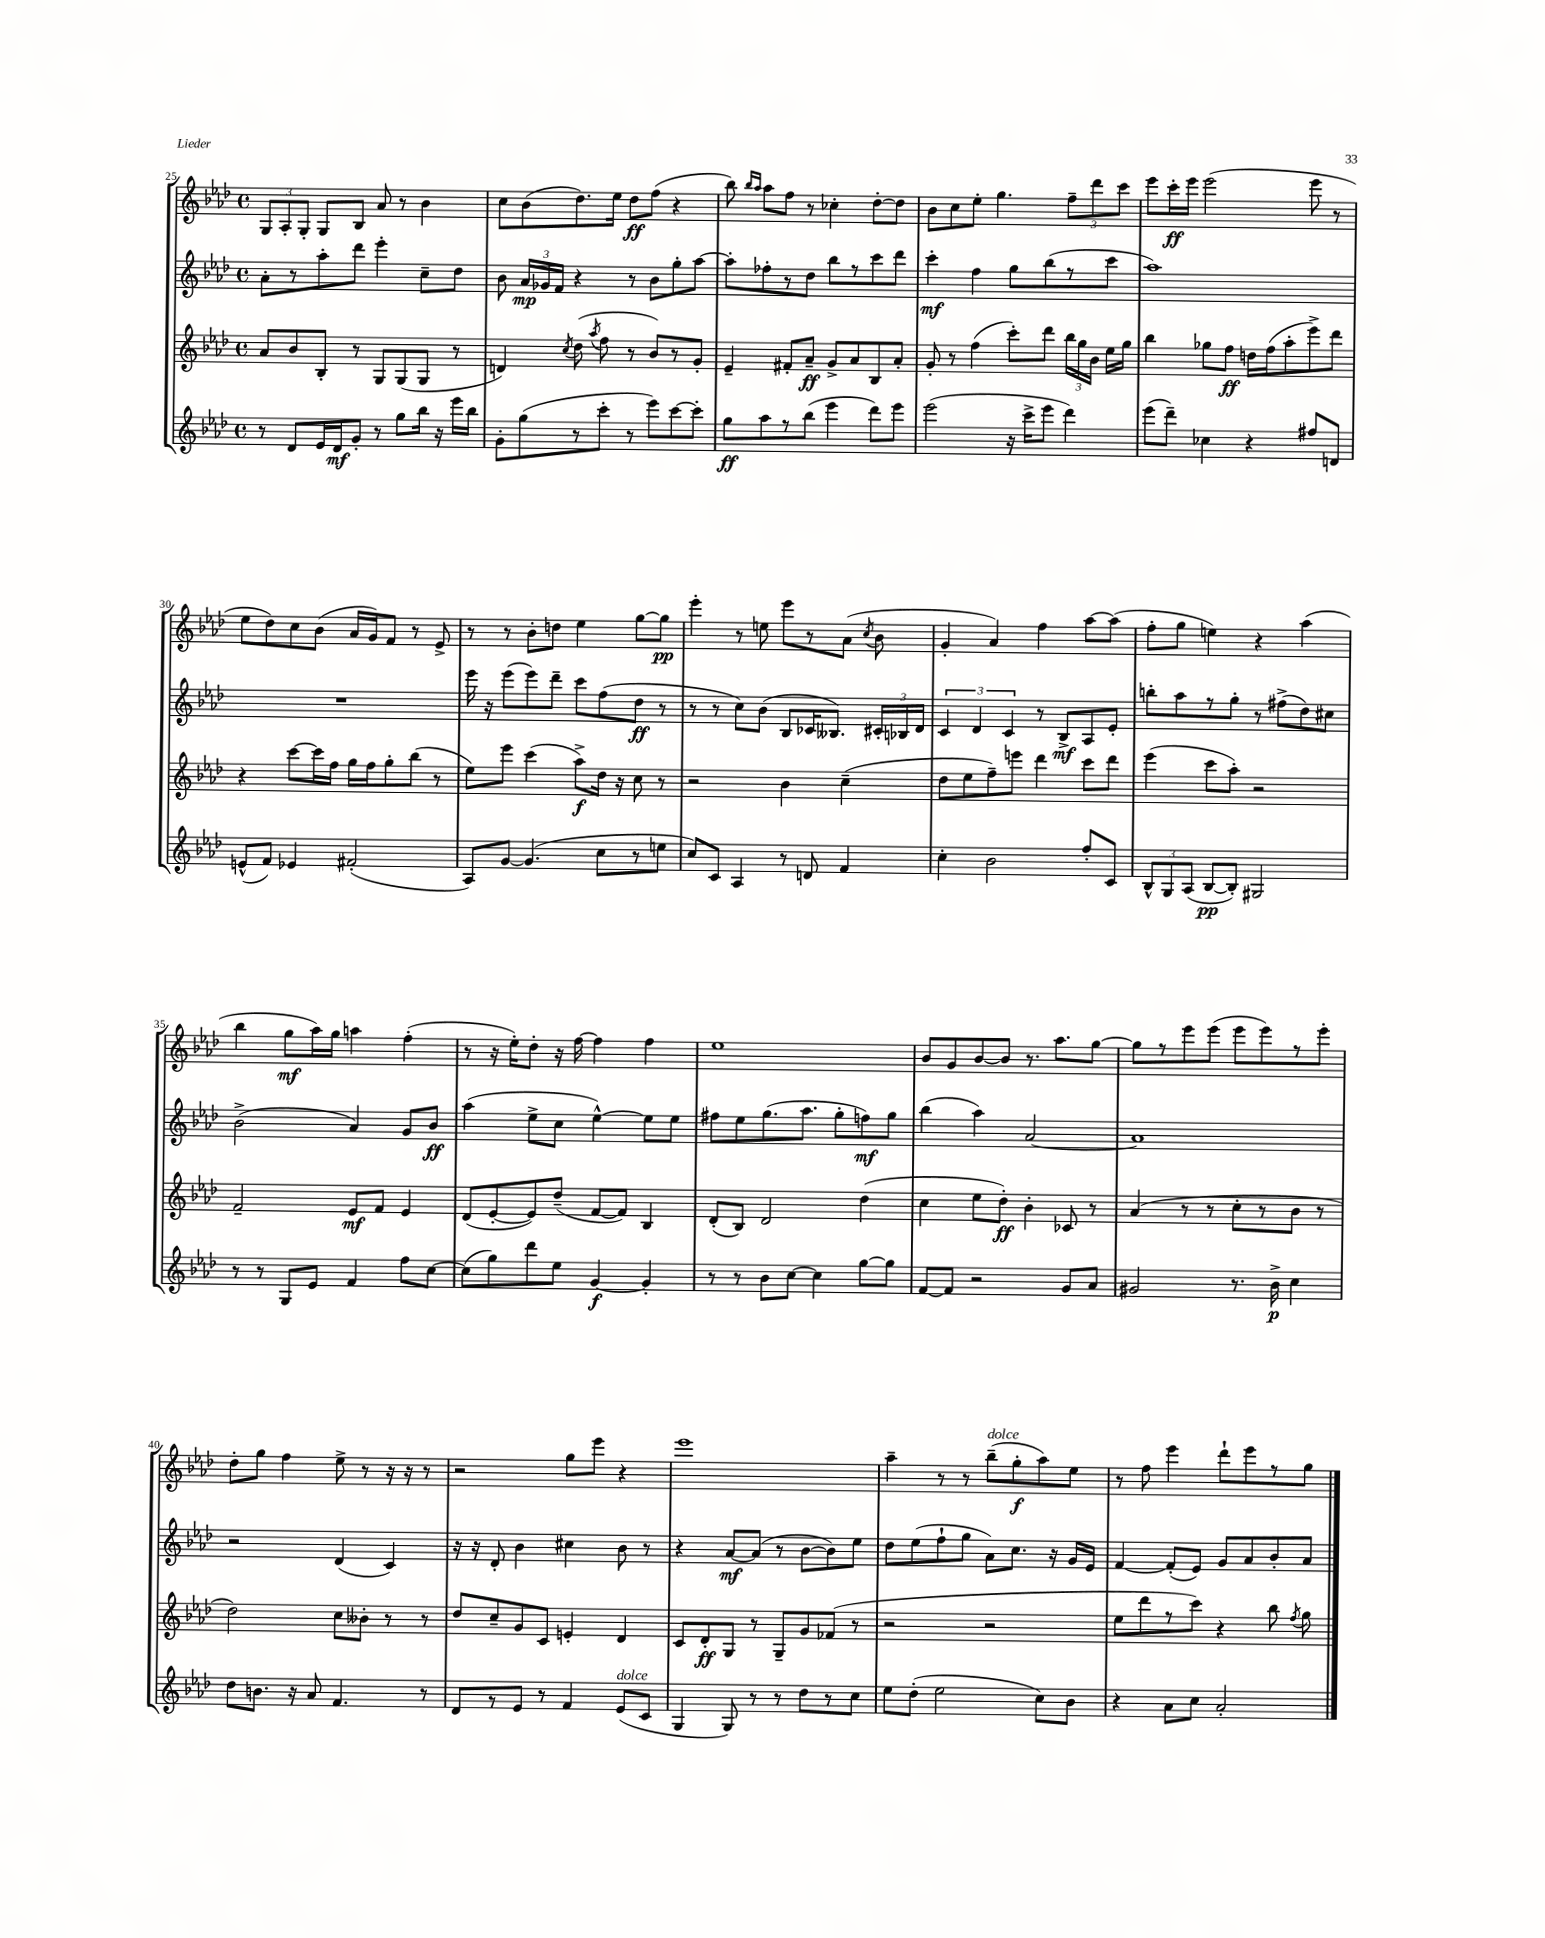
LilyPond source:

<<
\new StaffGroup <<
\new Staff = "s0" {
    \clef treble \key aes \major \defaultTimeSignature \time 4/4
    \autoBeamOff \tuplet 3/2 { g8[ aes8-. g8]-. } g8[ bes8] aes'8 r8 bes'4 |
    c''8[ bes'8( des''8.) ees''16] des''8[\ff f''8]( r4 |
    bes''8) \grace { bes''16[ aes''16] } aes''8[ f''8] r8 ces''4-. des''8[~-. des''8] |
    bes'8[ c''8 ees''8]-. g''4. \tuplet 3/2 { f''8[-- des'''8 c'''8] } |
    ees'''8[ c'''16-.\ff ees'''16] ees'''2( ees'''8 r8 |
    ees''8[ des''8) c''8 bes'8]( aes'16[ g'16) f'8] r8 ees'8-> |
    r8 r8 bes'8[-. d''8] ees''4 g''8[~ g''8]\pp |
    ees'''4-. r8 e''8 ees'''8[ r8 aes'8]( \acciaccatura { c''8 } bes'8 |
    g'4-. aes'4) f''4 aes''8[~ aes''8]( |
    f''8[-. g''8] e''4) r4 aes''4( |
    bes''4 g''8[\mf aes''16) g''16] a''4 f''4-.( |
    r8 r16 ees''16[-.) des''8]-. r16 f''16~ f''4 f''4 |
    ees''1 |
    bes'8[ g'8 bes'8~ bes'8] r8. aes''8.[ g''8]~ |
    g''8[ r8 ees'''8 ees'''8]( ees'''8[ ees'''8) r8 ees'''8]-. |
    des''8[-. g''8] f''4 ees''8-> r8 r16 r16 r8 |
    r2 g''8[ ees'''8] r4 |
    ees'''1 |
    aes''4-- r8 r8 bes''8[--^\markup { \italic "dolce" }( g''8-.\f aes''8) ees''8] |
    r8 f''8 ees'''4 des'''8[-! ees'''8 r8 g''8] \bar "|." |
}
\new Staff = "s1" {
    \clef treble \key aes \major \defaultTimeSignature \time 4/4
    \autoBeamOff aes'8[-. r8 aes''8-. des'''8] ees'''4-. c''8[-- des''8] |
    bes'8 \tuplet 3/2 { aes'16[\mp ges'16 f'16] } r4 r8 bes'8[ g''8-. aes''8]~ |
    aes''8[-. fes''8-. r8 des''8] bes''8[ r8 c'''8 des'''8] |
    c'''4-.\mf f''4 g''8[ bes''8( r8 c'''8] |
    aes''1) |
    R1 |
    ees'''16 r16 ees'''8[( ees'''8) des'''8]-- c'''8[ f''8( des''8]\ff r8 |
    r8 r8 c''8[) bes'8]( bes8[ ces'16 beses8.]) \tuplet 3/2 { cis'16[-. bes16 des'16] } |
    \tuplet 3/2 { c'4 des'4 c'4 } r8 bes8[->\mf aes8 ees'8]-. |
    b''8[-. aes''8 r8 g''8]-. r8 fis''8[->( des''8) cis''8] |
    bes'2->( aes'4) g'8[ bes'8]\ff |
    aes''4( ees''8[-> c''8] ees''4~-^) ees''8[ ees''8] |
    fis''8[ ees''8 g''8.( aes''8.] g''8[-. f''8\mf) g''8] |
    bes''4( aes''4) aes'2~ |
    aes'1 |
    r2 des'4( c'4) |
    r16 r16 des'8-. bes'4 cis''4 bes'8 r8 |
    r4 aes'8[~\mf aes'8]( r8 bes'8[~ bes'8) ees''8] |
    des''8[ ees''8( f''8-! g''8] aes'8[) c''8.] r16 g'16[ ees'16] |
    f'4~ f'8[-.( ees'8]) g'8[ aes'8 bes'8-. aes'8] \bar "|." |
}
\new Staff = "s2" {
    \clef treble \key aes \major \defaultTimeSignature \time 4/4
    \autoBeamOff aes'8[ bes'8 bes8]-. r8 g8[ g8( g8] r8 |
    d'4) \acciaccatura { c''8 } des''8( \acciaccatura { aes''8 } f''8 r8 bes'8[) r8 g'8]-. |
    ees'4-- fis'8[-. aes'8]--\ff g'8[-> aes'8 bes8 aes'8]-. |
    g'8-. r8 f''4( c'''8[-.) des'''8] \tuplet 3/2 { bes''16[ g''16 bes'16] } ees''16[ g''16] |
    bes''4 ges''8[ f''8]\ff d''16[ f''16( aes''8-. ees'''8->) des'''8] |
    r4 c'''8[~ c'''16 f''16] g''16[ f''16 g''8-. bes''8]( r8 |
    ees''8[) ees'''8] c'''4( aes''8[->\f) des''16] r16 c''8 r8 |
    r2 bes'4 c''4--( |
    des''8[ ees''8 f''8--) e'''8] des'''4 c'''8[ des'''8] |
    ees'''4( c'''8[ aes''8]-.) r2 |
    f'2-- ees'8[\mf f'8] ees'4 |
    des'8[( ees'8~-. ees'8) des''8]--( f'8[~ f'8]) bes4 |
    des'8[-.( bes8]) des'2 des''4( |
    c''4 ees''8[ des''8]-.\ff) bes'4-. ces'8 r8 |
    aes'4( r8 r8 c''8[-. r8 bes'8] r8 |
    des''2) c''8[ beses'8]-. r8 r8 |
    des''8[ c''8-- g'8 c'8] e'4-. des'4 |
    c'8[ des'8-.\ff g8] r8 g8[-- g'8 fes'8]( r8 |
    r2 r2 |
    ees''8[ des'''8 r8 c'''8]) r4 bes''8 \acciaccatura { f''8 } g''8 \bar "|." |
}
\new Staff = "s3" {
    \clef treble \key aes \major \defaultTimeSignature \time 4/4
    \autoBeamOff r8 des'8[ ees'16 des'16\mf g'8]-. r8 g''8[ bes''16] r16 ees'''16[ bes''16] |
    g'8[-. g''8( r8 c'''8]-. r8 ees'''8[) c'''8~ c'''8]-. |
    g''8[\ff aes''8 r8 bes''8]( ees'''4 des'''8[) ees'''8] |
    ees'''2( r16 c'''16[-> ees'''8] des'''4) |
    ees'''8[( des'''8]--) ces''4 r4 fis''8[ d'8] |
    e'8[-^( f'8]) ees'4 fis'2-.( |
    aes8[) g'8]~ g'4.( c''8[ r8 e''8] |
    c''8[) c'8] aes4 r8 d'8 f'4 |
    c''4-. bes'2 f''8[-. c'8] |
    \tuplet 3/2 { bes8[-^ g8 aes8]( } bes8[~\pp bes8]-.) gis2 |
    r8 r8 g8[ ees'8] f'4 f''8[ c''8]~ |
    c''8[( g''8) des'''8 ees''8] g'4~\f g'4-. |
    r8 r8 bes'8[ c''8]~ c''4 g''8[~ g''8] |
    f'8[~ f'8] r2 g'8[ aes'8] |
    gis'2 r8. bes'16->\p c''4 |
    des''8[ b'8.] r16 aes'8 f'4. r8 |
    des'8[ r8 ees'8] r8 f'4 ees'8[^\markup { \italic "dolce" }( c'8] |
    g4 g8) r8 r8 des''8[ r8 c''8] |
    ees''8[ des''8]-.( ees''2 c''8[) bes'8] |
    r4 aes'8[ c''8] aes'2-. \bar "|." |
}
>>
>>
\layout { \context { \Score currentBarNumber = #25 } }
